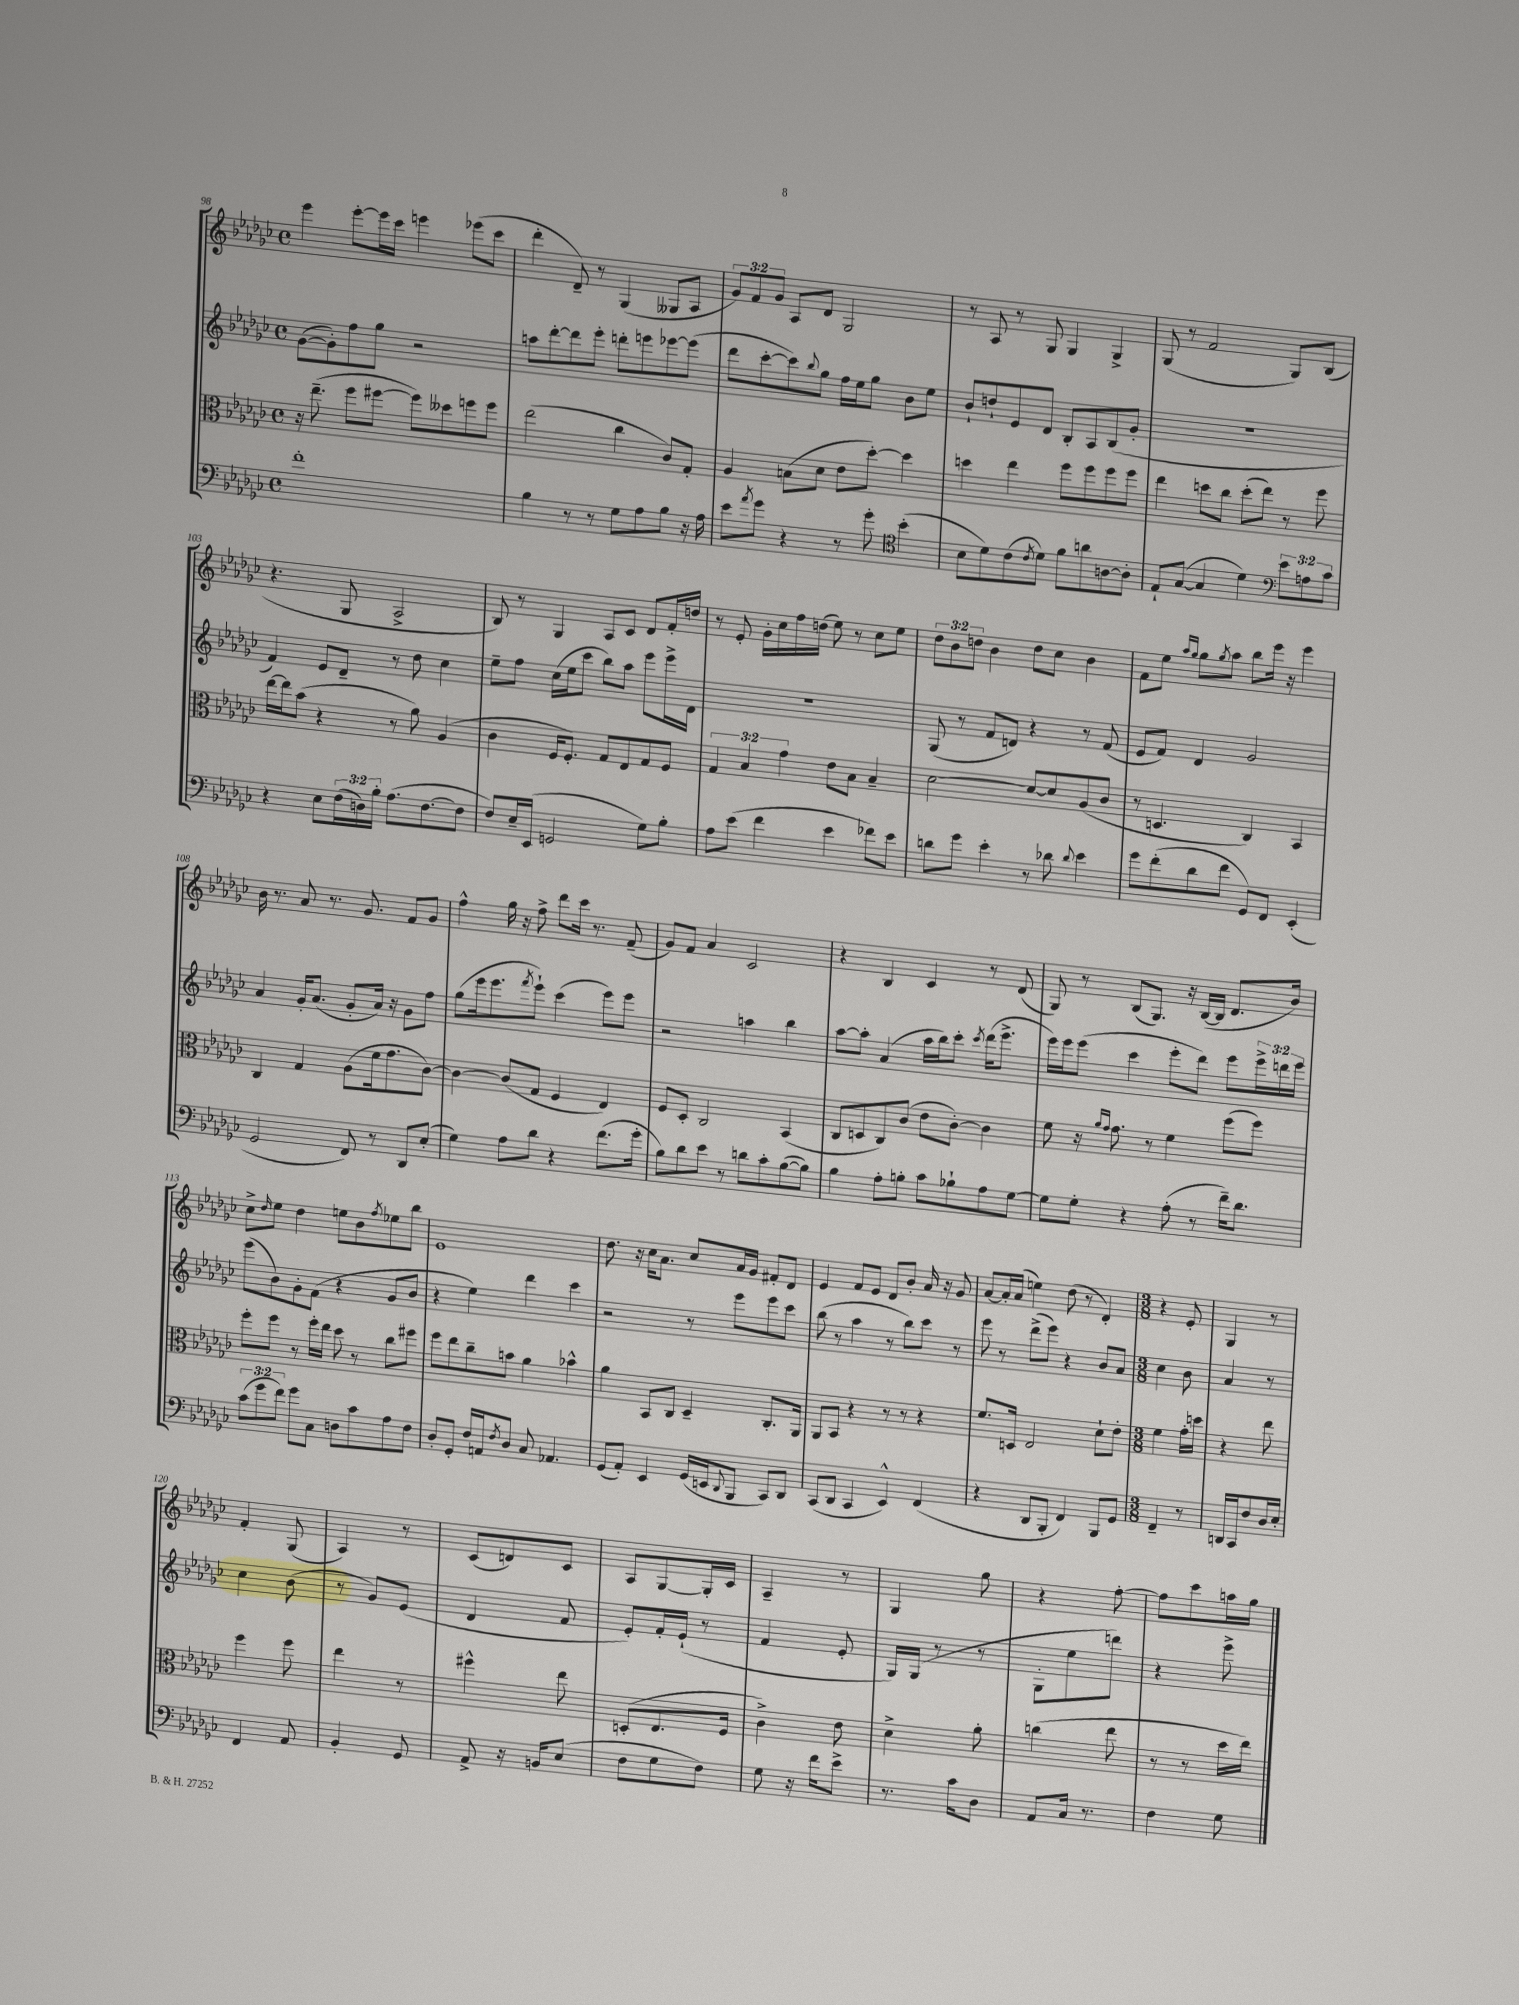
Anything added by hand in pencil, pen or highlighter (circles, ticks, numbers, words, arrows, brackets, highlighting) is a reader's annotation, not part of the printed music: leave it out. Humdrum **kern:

**kern	**kern	**kern	**kern
*staff4	*staff3	*staff2	*staff1
*clefF4	*clefC3	*clefG2	*clefG2
*k[b-e-a-d-g-c-]	*k[b-e-a-d-g-c-]	*k[b-e-a-d-g-c-]	*k[b-e-a-d-g-c-]
*M4/4	*M4/4	*M4/4	*M4/4
*met(c)	*met(c)	*met(c)	*met(c)
1f'	16r	([8g-	4eee-
.	(8.ee-~	.	.
.	.	8g-'])	.
.	8ff	8ff	[8eee-'
.	[8ff#	8gg-	16eee-]
.	.	.	16ccc-
.	8ff#])	2r	4eee
.	8dd--	.	.
.	8ff	.	(8eee-
.	8ff	.	8ccc-
=	=	=	=
4B-	(2ee-	8aa	4ddd-'
.	.	[8ddd-'	.
8r	.	8ddd-]	8d-~)
8r	.	8eee-'	8r
8G-	4cc-	8ddd'	(4G-
8A-	.	8eee	.
8B-	8c-)	[8eee-	8G--
16r	8G-'	(8eee-]	8A-
16A-	.	.	.
=	=	=	=
8e-	4A-	8ddd-	12g-)
.	.	.	12f
8qa-	.	.	.
8g-	.	[8ccc-'	.
.	.	.	12g-
4r	(8B	8ccc-])	8A-
.	.	8qqbb-	.
.	8d-	8gg-	8d-
8r	8e-	16ff	2G-
.	.	16ee-	.
8g-'	[8dd-')	8gg-	.
*clefC4	*	*	*
(4b-'	4dd-]	8b-	.
.	.	8ee-	.
=	=	=	=
8B-	4dd	8b-`	8r
8d-)	.	8dd`	8A-
(8c-	4ee-	8e-	8r
8qc-	.	.	.
8d-)	.	8d-	8G-
8f	8ff	8B-'	4G-
8a	8ff	8A-	.
[8A	8ff	(8B-	4G-^
8A']	8ff	8g-'	.
=	=	=	=
8E-`	4ee-	1r	(8G-
([8G-	.	.	8r
4G-]	8dd	.	2f
.	8cc-	.	.
4d-)	(8dd'	.	.
.	8ee-)	.	.
12e-	8r	.	8G-)
12A	.	.	.
.	8ff	.	(8B-
12c-	.	.	.
=	=	=	=
*clefF4	*	*	*
4r	[16ee-	4f)	4.r
.	16ee-]	.	.
.	(8b-	.	.
8E-	4r	8e-	.
(24F	.	8d-~	8G-
24D)	.	.	.
24B-'	.	.	.
(8.A-	8r	8r	2A-^
.	8a-)	8dd-	.
[8.F	.	.	.
.	(4A-	4cc-	.
8F]	.	.	.
=	=	=	=
8F)	4c-	8ee-~	8B-)
16E-~	.	8ff	8r
(16EE-	.	.	.
2GG	16F	(16cc-	4G-
.	8.F')	16ee-	.
.	.	8ccc-	.
.	8G-	8bb-)	8A-
.	8E-	8aa-	8c-
8G-)	8G-	8eee-	8d-
8B-'	8F	16eee-^	16f'
.	.	16d-	16dd
=	=	=	=
8A-	6G-	1r	8r
(8e-	.	.	8e-'
.	6B-	.	.
4f	.	.	16g-'
.	.	.	16cc-
.	6g-	.	.
.	.	.	16ff
.	.	.	(16dd
4e-	8e-	.	8ee-)
.	8B-	.	8r
8f-)	4B-~	.	8cc-
8e-	.	.	8ee-
=	=	=	=
8d	[2d-	(8G-	12dd-
.	.	.	12b-
8g-	.	8r	.
.	.	.	12dd
4e-'	.	8f	4b-
.	.	8d)	.
8r	8d-_	4r	8dd
8d-	8d-]	.	8cc-
8qqd-	.	.	.
4e-	(8A-	8r	4b-
.	8c-	(8f	.
=	=	=	=
8g-	8r	8e-	8f
(8f'	4.D	8f)	8ee-
.	.	.	16qqaa-
.	.	.	16qqgg-
8d-	.	4d-	8gg-
.	.	.	8qgg-
8f	.	.	8aa-
8GG-)	4C-)	2g-	8bb-
8FF	.	.	16eee-
.	.	.	16r
(4EE-'	4BB-	.	4eee-
=	=	=	=
2GG-	4C-	4a-	16b-
.	.	.	8.r
.	4G-	16g-'	8a-
.	.	(8.a-	.
.	.	.	8.r
8FF)	(8A-	8g-'	.
.	.	.	8.g-
8r	16f	16a-)	.
.	8.g-	16r	.
8DD-	.	8g-	8f
(8E-'	[8c-)	8ff	8g-
=	=	=	=
4G-)	4c-_	(8gg-	4ff^^
.	.	16eee-	.
.	.	8.eee-	.
8A-	(8c-]	.	16gg-
.	.	.	16r
.	.	8qfff	.
8d-	8G-	8eee-`)	8ff^
4r	4F	(4ccc-	8ddd-
.	.	.	16ccc-
.	.	.	8.r
(8.f	4E-)	8eee-)	.
.	.	8eee-	(8f~
16g-'	.	.	.
=	=	=	=
8B-)	8F	2r	8g-)
8d-	8D-'	.	8f
8e-	2C-	.	4a-
8r	.	.	.
8d	.	4aa	2c-
8c-'	.	.	.
([8B-	(4BB-	4bb-	.
8B-])	.	.	.
=	=	=	=
4B-	8C-	[8aa-	4r
.	8D	8aa-']	.
8A-'	8C-)	(4a-	4B-
8B'	(8c-	.	.
8c-	8e-	16aa-	4c-
.	.	16bb-)	.
8B-`	[8c-')	8ccc-'	.
.	.	8qccc-	.
8A-	4c-]	(16ddd-	8r
.	.	8.eee-^	.
[8G-	.	.	(8d-
=	=	=	=
8G-]	8f	16eee-)	8G-)
.	.	16eee-	.
8G-'	16r	(8eee-	8r
.	16qqa-	.	.
.	16qqg-	.	.
.	8.g-	.	.
4r	.	4ccc-	(8B-
.	8r	.	8.G-)
(8A-'	4f	8eee-'	.
.	.	.	16r
8r	.	8ddd-)	([16B-
.	.	.	16B-]
16f~)	(8ff	8eee-	8.d-
8.d-	.	.	.
.	8ff)	24eee-^	.
.	.	24ddd	.
.	.	.	16b-)
.	.	24eee-	.
=	=	=	=
(12c-	8ff'	(8eee-	8cc-^
12g-	.	.	.
.	.	.	16qqdd-
.	8ff	8b-)	8ee-
12f)	.	.	.
8g-	8r	8g-'	4dd-
8C-	16ff'	(8f	.
.	16ee-	.	.
8D	8dd-	4r	8ee
8c-	8r	.	8b-
.	.	.	8qff
8A-	8cc-	8g-	8ee-
8F	8ff#	8b-	8bb-
=	=	=	=
8D-'	8ff	4r	1e-
8GG-'	8ee-	.	.
16F	8cc-~	4ee-)	.
16AA	.	.	.
8qF	.	.	.
8D-	8b	.	.
8C-	4a-	4ddd-	.
4.AA-	.	.	.
.	4b-^^	4ccc-	.
=	=	=	=
(8GG-	4a-	2r	8.dd-
8AA-')	.	.	.
.	.	.	16r
4EE-	8BB-	.	16cc-
.	.	.	8.a-
.	8C-	.	.
(16GG-	4D-~	8r	8cc-
16EE	.	.	.
8qqDD-	.	.	.
8BBB-	.	8eee-	16a-
.	.	.	16g-
8CC-)	8.C-'	8eee-	8f#'
8DD-	.	8ccc-	8d-
.	16AA-	.	.
=	=	=	=
(8CC-	8AA-	(8bb-	4e-
8DD-	8BB-	8r	.
4CC-	4r	4aa-	8f
.	.	.	8e-
4EE-^^)	8r	8r	8d-
.	8r	8bb-)	8b-'
(4FF	4r	8ccc-	16a-
.	.	.	16r
.	.	8r	8g-
=	=	=	=
4r	8.f	8eee-	[8a-
.	.	8r	16a-']
.	16D	.	(16a-
8DD-	2E-	(8ddd-^	4ee)
8BBB-'	.	8eee-)	.
4FF)	.	4r	(8dd-
.	.	.	8r
8BBB-	8d-`	8b-	4d-')
8GG-	8e-'	8a-	.
=	=	=	=
*M3/8	*M3/8	*M3/8	*M3/8
4FF~	4f	4cc-	4r
8r	16g-'	8b-	8e-'
.	16dd	.	.
=	=	=	=
16DD	4r	4a-	4G-
16CC-	.	.	.
8F	.	.	.
16D-	8ee-	8r	8r
16E-'	.	.	.
=	=	=	=
4FF	4ff	4cc-	4f'
8AA-	8ff	(8b-	(8G-
=	=	=	=
4BB-'	4ee-	8r	4A-)
.	.	8g-)	.
8GG-	8r	(8e-	8r
=	=	=	=
8AA-^	4ff#^^	4d-	(8c-
16r	.	.	8d)
16BB	.	.	.
(8E-	8ee-	8f	8c-
=	=	=	=
8F	(8D'	8e-')	8A-
8G-	8.E-	16f'	[8G-
.	.	(16e-`	.
8F)	.	8r	16G-']
.	16F	.	16c-
=	=	=	=
8G-	4c-^)	4f	4A-~
16r	.	.	.
16f	.	.	.
8e-^	8e-	8e-'	8r
=	=	=	=
8.r	4d-^	16G-)	4G-
.	.	(16G-	.
.	.	8r	.
16c-	.	.	.
8D-	8a-'	8r	8gg-
=	=	=	=
8AA-	(4cc	8G-'	4r
16C-	.	8ee-	.
8.r	.	.	.
.	8ee-	8ddd)	[8ff'
=	=	=	=
4F	8r	4r	8ff]
.	8r	.	8ccc-
8G-	16dd-	8eee-^	16aa
.	16ee-)	.	16gg-
==	==	==	==
*-	*-	*-	*-
